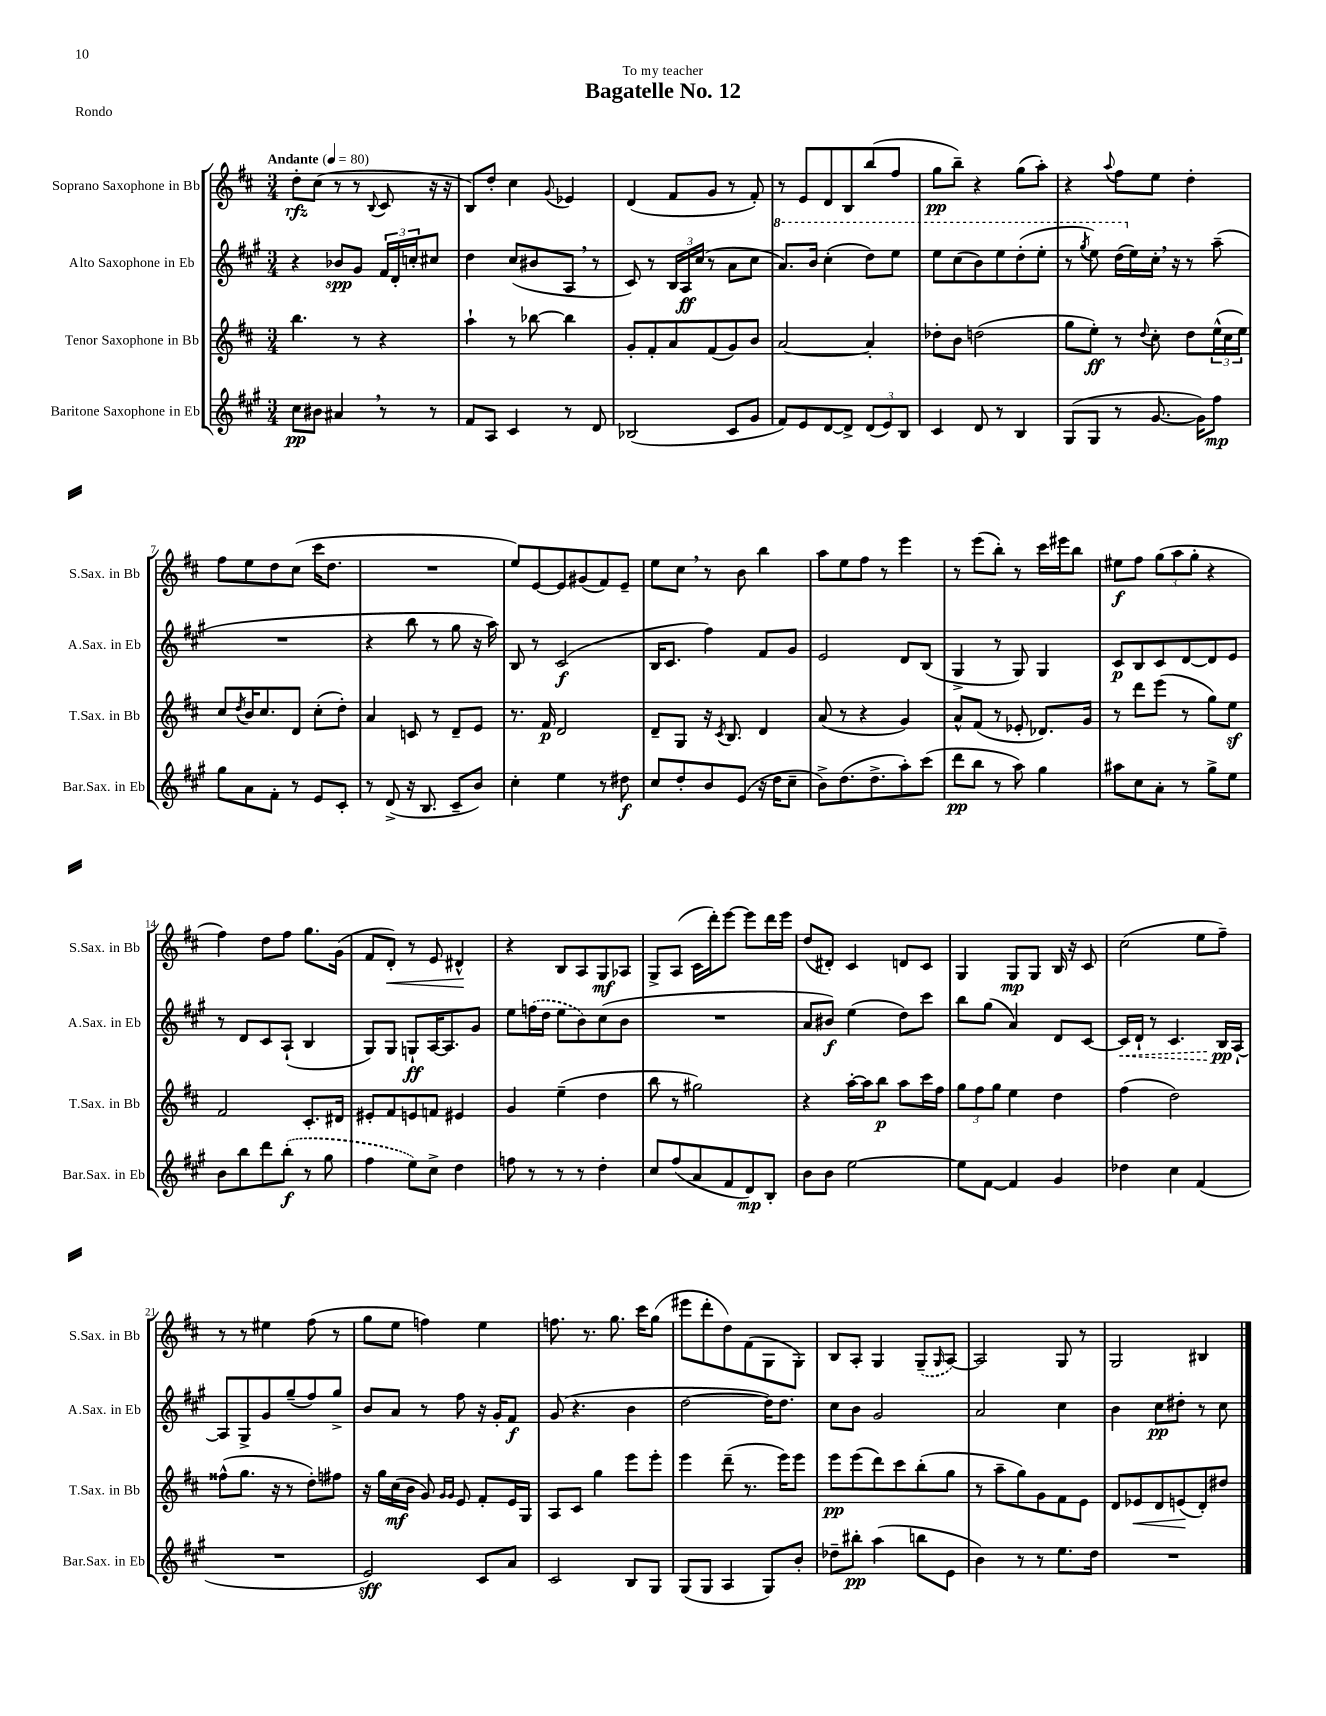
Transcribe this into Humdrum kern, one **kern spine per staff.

**kern	**kern	**kern	**kern
*staff4	*staff3	*staff2	*staff1
*clefG2	*clefG2	*clefG2	*clefG2
*k[f#c#g#]	*k[f#c#]	*k[f#c#g#]	*k[f#c#]
*M3/4	*M3/4	*M3/4	*M3/4
*MM80	*MM80	*MM80	*MM80
8cc#\L	4.bb\	4r	8dd'\L
8b#\J	.	.	(8cc#\J
4a#/	.	8b-/L	8r
.	8r	8g#/J	8r
.	.	.	8qqB/
8r	4r	24f#/LL	8c#/
.	.	24d'/	.
.	.	24cc'/J	.
8r	.	8cc#/J	16r
.	.	.	16r
=	=	=	=
8f#/L	4aa`\	4dd\	8B/L)
8A/J	.	.	8dd'/J
4c#/	8r	(8cc#/L	4cc#\
.	[8bb-\	8b#/	.
.	.	.	8qqg/
8r	4bb-\]	8A/J	4e-/
8d/	.	8r	.
=	=	=	=
(2B-/	8g'/L	8c#/)	(4d/
.	8f#'/	8r	.
.	8a/	24B/LL	8f#/L
.	.	24A/	.
.	.	(24cc#/JJ	.
.	(8f#/	8r	8g/J
8c#/L	8g/)	8a\L	8r
8g#/J	8b/J	8cc#\J	8f#'/)
=	=	=	=
8f#/L)	[2a/	8.aa/L)	8r
8e/	.	.	8e/L
.	.	16bb/Jk	.
[8d/	.	(4ccc#'\	8d/
8d^/]J	.	.	8B/
(12d/L	4a'/]	8ddd\L)	(8bb/
12e/)	.	.	.
.	.	8eee\J	8ff#/J
12B/J	.	.	.
=	=	=	=
4c#/	8dd-'\L	8eee\L	8gg\L
.	8b\J	(8ccc#\	8bb~\J)
8d/	(2dd\	8bb\)	4r
8r	.	8eee\	.
4B/	.	(8ddd'\	(8gg\L
.	.	8eee'\J	8aa'\J)
=	=	=	=
(8G#/L	8gg\L	8r	4r
.	.	8qggg#/	.
8G#/J	8ee'\J)	8eee\)	.
.	.	.	8qqaa/
8r	8r	(16ddd\LL	8ff#\L
.	.	16ee\)	.
.	8qqdd/	.	.
[8.g#/	8cc#'\	16cc#'\JJ	8ee\J
.	.	16r	.
.	8dd\L	8r	4dd'\
16g#\]LK)	.	.	.
8ff#\J	(24ee^^\L	(8aa~\	.
.	24cc#\	.	.
.	24ee\JJ)	.	.
=	=	=	=
8gg#\L	8cc#/L	2.r	8ff#\L
.	8qdd/	.	.
8a\	16b/K	.	8ee\
.	8.cc#/	.	.
8f#'\J	.	.	8dd\
8r	8d/J	.	(8cc#\J
8e/L	(8cc#'\L	.	16ccc#\LK
.	.	.	8.dd\J
8c#'/J	8dd'\J)	.	.
=	=	=	=
8r	4a/	4r	2.r
(8d^/	.	.	.
16r	8c/	8bb\	.
8.B/	.	.	.
.	8r	8r	.
8c#~/L	8d~/L	8gg#\	.
8b/J)	8e/J	16r	.
.	.	16aa\)	.
=	=	=	=
4cc#'\	8.r	8B/	8ee/L)
.	.	8r	[8e/
.	16f#/	.	.
4ee\	2d/	(2c#/	8e/]
.	.	.	(8g#/
8r	.	.	8f#/)
8dd#\	.	.	8e~/J
=	=	=	=
8cc#/L	8d~/L	16B/LK	8ee\L
.	.	8.c#/J	.
8dd'/	8G/J	.	8cc#\J
8b/	16r	4ff#\)	8r
.	8qc#/	.	.
.	8.B/	.	.
(8e/J	.	.	8b\
16r	4d/	8f#/L	4bb\
16dd\LK	.	.	.
8cc#~\J	.	8g#/J	.
=	=	=	=
8b^\L)	(8a/	2e/	8aa\L
(8.dd\	8r	.	8ee\
.	4r	.	8ff#\J
8.dd^\	.	.	.
.	.	.	8r
8aa'\)	4g/)	8d/L	4eee\
(8ccc#\J	.	(8B/J	.
=	=	=	=
8ddd\L	8a^^/L	4G#^/	8r
8bb\J	(8f#/J	.	(8eee\L
8r	8r	8r	8bb'\J)
8aa\)	8e-'/	8G#/)	8r
4gg#\	8.d-/L)	4G#/	16ccc#\LL
.	.	.	16eee#\J
.	.	.	8bb\J
.	16g/Jk	.	.
=	=	=	=
8aa#\L	8r	8c#/L	8ee#\L
8cc#\	8ddd\L	8B/	8ff#\J
8a'\J	(8eee\J	8c#/	(12gg\L
.	.	.	12aa\
8r	8r	[8d/	.
.	.	.	12gg'\J
8gg#^\L	8gg\L)	8d/]	4r
8ee\J	8ee\J	8e/J	.
=	=	=	=
8b\L	2f#/	8r	4ff#\)
8bb\	.	8d/L	.
8ddd\	.	8c#/	8dd\L
(8bb'\J	.	(8A`/J	8ff#\J
8r	8.c#'/L	4B/	8.gg\L
8gg#\	.	.	.
.	16d#/Jk	.	(16g\Jk
=	=	=	=
4ff#\	8e#'/L	8G#/L)	8f#/L
.	8f#/	8G#/J	8d'/J)
8ee\L)	8e/	8G`/L	8r
8cc#^\J	8f/J	[16A/K	8e/
.	.	8.A/]	.
4dd\	4e#/	.	4d#^^/
.	.	8g#/J	.
=	=	=	=
8ff\	4g/	8ee\L	4r
8r	.	(16ff\L	.
.	.	16dd\JJ	.
8r	(4ee~\	8ee\L	8B/L
8r	.	8b\)	8A/
4dd'\	4dd\	(8cc#\	8G/
.	.	8b\J	8A-/J
=	=	=	=
8cc#/L	8bb\	2.r	8G^/L
(8ff#/	8r	.	(8A/J
8a/	2gg#\)	.	16c#\LL
.	.	.	16ddd'\J)
8f#/	.	.	[8eee\J
8d/)	.	.	8eee\]L
8B'/J	.	.	16ddd\L
.	.	.	16eee\JJ
=	=	=	=
8b\L	4r	8a/L	(8dd/L
8b\J	.	8b#/J)	8d#'/J)
[2ee\	[16aa'\LL	(4ee\	4c#/
.	16aa\]J	.	.
.	8bb\J	.	.
.	8aa\L	8dd\L)	8d/L
.	16ccc#\L	8ccc#\J	8c#/J
.	16ff#\JJ	.	.
=	=	=	=
8ee\]L	12gg\L	8bb\L	4G/
.	12ff#\	.	.
[8f#\J	.	(8gg#\J	.
.	12gg\J	.	.
4f#/]	4ee\	4a/)	8G/L
.	.	.	8G/J
4g#/	4dd\	8d/L	16B/
.	.	.	16r
.	.	[8c#/J	8c#/
=	=	=	=
4dd-\	(4ff#\	16c#/]LL	(2cc#\
.	.	16d`/JJ	.
.	.	8r	.
4cc#\	2dd\)	4.c#/	.
(4f#/	.	.	8ee\L
.	.	16B/LL	8ff#~\J)
.	.	[16A`/JJ	.
=	=	=	=
2.r	(8ff##^^\L	8A/]L	8r
.	8.gg\J	8G#^/	8r
.	.	8g#/	4ee#\
.	16r	.	.
.	8r	(8gg#~/	.
.	8dd'\L)	8ff#/)	(8ff#\
.	8ff#\J	8gg#^/J	8r
=	=	=	=
2e/)	16r	8b/L	8gg\L
.	16gg\LL	.	.
.	(16cc#\	8a/J	8ee\J
.	16b\JJ	.	.
.	8g/)	8r	4ff\)
.	16qqg/LL	.	.
.	16qqg/JJ	.	.
.	8e/	8ff#\	.
8c#/L	8f#'/L	16r	4ee\
.	.	16g#'/LK	.
8a/J	16e/L	8f#/J	.
.	16G/JJ	.	.
=	=	=	=
2c#/	8A/L	(8g#/	8.ff\
.	8c#/J	4.r	.
.	.	.	8.r
.	4gg\	.	.
.	.	.	8.gg\
8B/L	8eee\L	4b\	.
.	.	.	16ccc#\LK
8G#/J	8eee'\J	.	(8gg\J
=	=	=	=
(8G#/L	4eee\	[2dd\	8eee#\L
8G#/J	.	.	8ddd'\
4A/	(8ddd~\	.	8dd\)
.	8.r	.	(8f#\
8G#/L)	.	16dd\]LK)	8G\
.	16eee\LK)	8.dd\J	.
8b'/J	8eee\J	.	8G'\J)
=	=	=	=
8dd-~\L	8eee\L	8cc#\L	8B/L
8bb#'\J	(8eee\	8b\J	8A'/J
(4aa\	8ddd\)	2g#/	4G/
.	8ccc#\	.	.
8bb\L	(8bb'\	.	(8G~/L
.	.	.	16qqG/
8e\J	8gg\J	.	[8A/J)
=	=	=	=
4b\)	8r	2a/	2A/]
.	8aa~\L	.	.
8r	8gg\)	.	.
8r	8g\	.	.
8.ee\L	8f#\	4cc#\	8G/
.	8e\J	.	8r
16dd\Jk	.	.	.
=	=	=	=
2.r	8d/L	4b\	2G/
.	8e-/	.	.
.	8d/	8cc#\L	.
.	(8e/	8dd#'\J	.
.	8d'/)	8r	4B#/
.	8dd#/J	8cc#\	.
==	==	==	==
*-	*-	*-	*-
